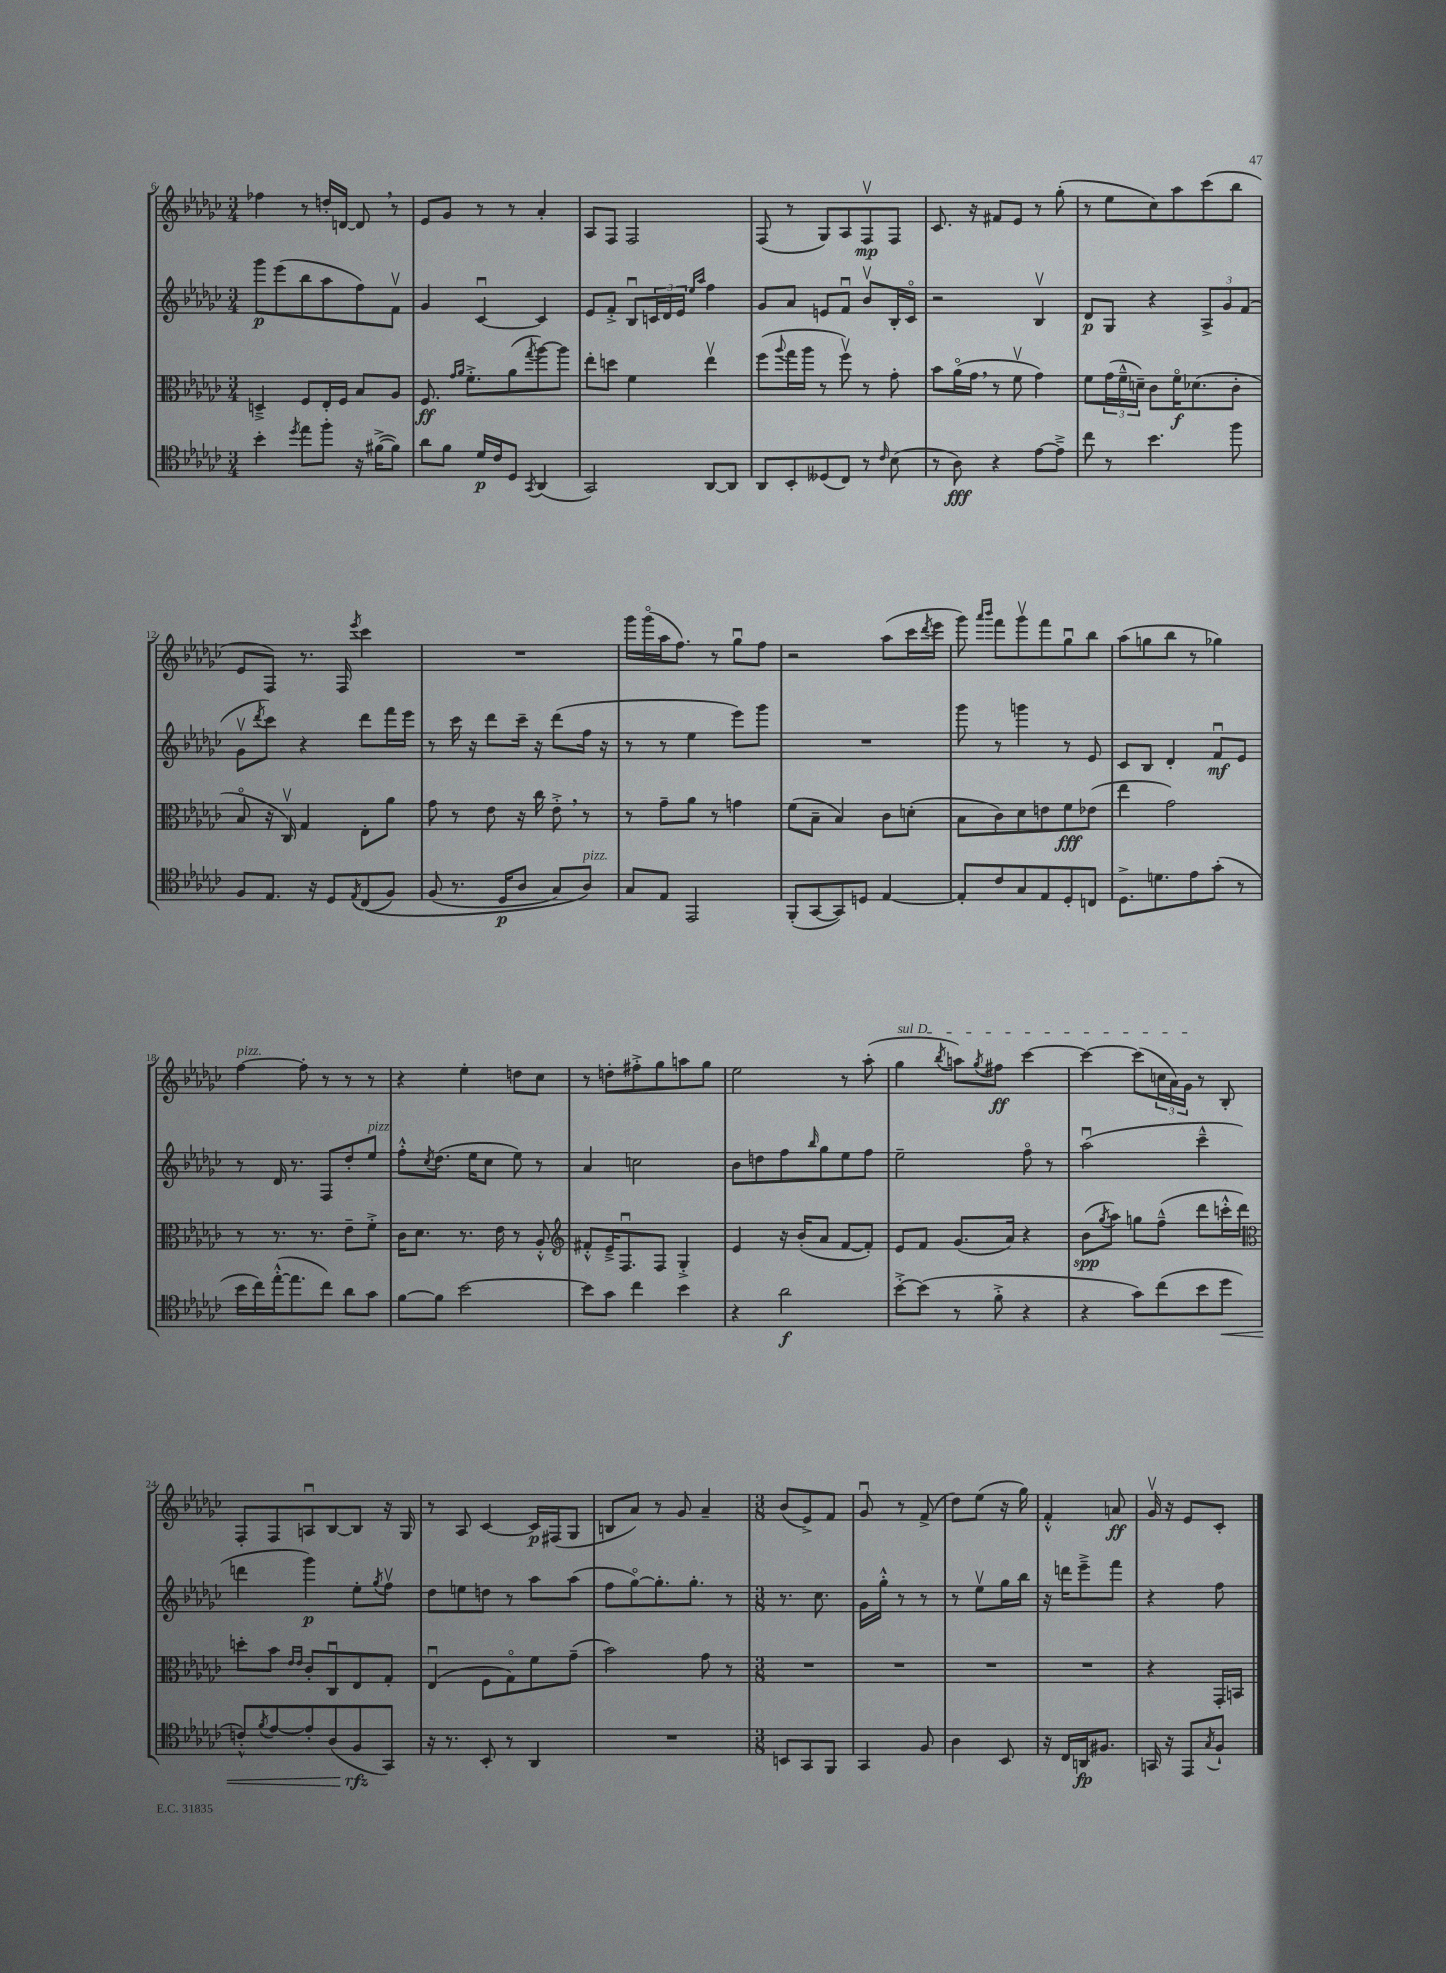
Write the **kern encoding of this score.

**kern	**kern	**kern	**kern
*staff4	*staff3	*staff2	*staff1
*clefC4	*clefC3	*clefG2	*clefG2
*k[b-e-a-d-g-c-]	*k[b-e-a-d-g-c-]	*k[b-e-a-d-g-c-]	*k[b-e-a-d-g-c-]
*M3/4	*M3/4	*M3/4	*M3/4
4b-'\	4D~^/	8ggg-\L	4ff-\
.	.	(8eee-\	.
8qdd-/	.	.	.
8ee-\L	8F/L	8bb-\	8r
8ff'\J	16E-'/L	8aa-\	16dd'/LL
.	16F/JJ	.	[16d/JJ
16r	8B-/L	8ff\)	8d/]
([16f#^\LK	.	.	.
8f#\]J)	8A-/J	8fv\J	8r
=	=	=	=
8a-\L	8.F/	4g-/	8e-/L
8f\J	.	.	8g-/J
.	16qqg-/LL	.	.
.	16qqa-/JJ	.	.
.	8.f'^\L	.	.
16d-/LL	.	[4c-u/	8r
16c-/J	.	.	.
8D-/J	(8a-\	.	8r
8qGG-/	8qgg-/	.	.
(4AA-/	[8aa-\)	4c-/]	4a-'/
.	8aa-\]J	.	.
=	=	=	=
2GG-/)	8ee-'\L	8e-/L	8A-/L
.	8dd\J	8f'^/J	8F/J
.	4f\	8B-u/L	2F/
.	.	24c/L	.
.	.	24d-/	.
.	.	24e-/JJ	.
.	.	16qqee-/LL	.
.	.	16qqaa-/JJ	.
[8AA-/L	4ee-v\	4ff\	.
8AA-/]J	.	.	.
=	=	=	=
8AA-/L	(8ff\L	8g-/L	(8F/
.	8qqaa-/	.	.
8BB-'/	16gg-\L	8a-/J	8r
.	16aa-\JJ	.	.
(8D--/	8r	8e/L	8G-/L)
8C-/J)	8ffv\)	8fu/J	8A-/
8r	8r	8b-v/L	8Fv/
16qqc-/	.	.	.
(8B-\	8g-'\	16B-'/L	8F/J
.	.	16c-o/JJ	.
=	=	=	=
8r	8b-\L	2r	8.c-/
8A-\)	(16a-o\L	.	.
.	16g-\JJ	.	16r
4r	8r	.	8f#/L
.	8fv\	.	8e-/J
[8e-\L	4g-\)	4B-v/	8r
8e-~^\]J	.	.	(8gg-'\
=	=	=	=
8cc-\	8f\L	8d-/L	8r
8r	(24g-\L	8G-/J	8ee-\L
.	24f~^^\	.	.
.	24d~\JJ)	.	.
4.b-\	8c-\L	4r	8cc-\)
.	16fo\K	.	8aa-\
.	(8.d-\	.	.
.	.	12A-^/L	(8ccc-\
.	.	12g-/	.
8ff\	8c-'\J	.	8bb-\J
.	.	(12f/J	.
=	=	=	=
8F/L	8B-o/	8g-v\L	8e-/L
.	.	8qddd-/	.
8.E-/J	16r	8ccc-\J)	8F/J)
.	16C-v/)	.	.
.	4G-/	4r	8.r
16r	.	.	.
8D-/L	.	.	.
.	.	.	16F/
8qE-/	.	.	8qeee-/
&((8C-/	8E-'\L	8ddd-\L	4ccc-\
8F/J)	8a-\J	16fff\L	.
.	.	16eee-\JJ	.
=	=	=	=
(8F/	8g-\	8r	2.r
8.r	8r	16ccc-\	.
.	.	16r	.
.	8e-\	8ddd-\L	.
16D-/LK	.	.	.
8A-/J	16r	16ccc-~\Jk	.
.	16cc-\	16r	.
8G-/L)	8e-'^\	(8ddd-\L	.
8A-/J&)	8r	16ff\Jk	.
.	.	16r	.
=	=	=	=
8G-/L	8r	8r	16ggg-\LL
.	.	.	(16ggg-o\
8E-/J	8g-~\L	8r	16aa-\J
.	.	.	8.ff\J)
2EE-/	8a-\J	4ee-\	.
.	8r	.	8r
.	4g\	8eee-\L)	8gg-u\L
.	.	8ggg-\J	8ff\J
=	=	=	=
(8FF'/L	(8f\L	2.r	2r
[8GG-/	8B-~\J	.	.
8GG-/])	4B-/)	.	.
8D/J	.	.	.
[4E-/	8c-\L	.	(8aa-\L
.	(8d'\J	.	16ccc-\L
.	.	.	8qddd-/
.	.	.	16eee-\JJ
=	=	=	=
8E-'/]L	8B-\L	8ggg-\	8ggg-\)
.	.	.	16qqaaa-/LL
.	.	.	16qqbbb-/JJ
8c-/	8c-\)	8r	8fff\L
8G-/	8d-\	4ggg\	8ggg-v\
8E-/	8e\	.	8fff\
8D-'/	8f\	8r	8gg-u\
8C/J	(8e-\J	8e-/	8bb-\J
=	=	=	=
8.D-^\L	4ee-\	8c-/L	(8aa-\L
.	.	8B-/J	8gg\
8.d\	.	.	.
.	2g-\)	4d-'/	8bb-\J
8e-\	.	.	8r
(8g-'\J	.	8fu/L	4gg-\)
8r	.	8e-/J	.
=	=	=	=
16b-\LL	8r	8r	[4ff\
16cc-\)	.	.	.
([16ee-'^^\J	8.r	16d-/	.
8.ee-\]	.	8.r	.
.	.	.	8ff'\]
.	8.r	.	.
8cc-\J)	.	8F/L	8r
8a-\L	8e-~\L	8dd-'/	8r
8g-\J	8f'^\J	8ee-/J	8r
=	=	=	=
[8f\L	16c-\LK	8ff'^^\L	4r
.	8.d-\J	.	.
.	.	8qcc-/	.
8f\]J	.	(8.dd-\J	.
[2b-\	8.r	.	4ee-'\
.	.	16ee-\LK	.
.	.	8cc-\J	.
.	16e-\	.	.
.	8r	8ee-\)	8dd\L
.	8A-'^^/	8r	8cc-\J
=	=	=	=
*	*clefG2	*	*
8b-\]L	8f#'^^/L	4a-/	8r
8g-\J	16e-~^/K	.	8dd'\L
.	8.Fu/	.	.
4cc-\	.	2cc\	8ff#'^\
.	8F/J	.	8gg-\
4b-\	4G-'^/	.	8aa\
.	.	.	8gg-\J
=	=	=	=
4r	4e-/	8b-\L	2ee-\
.	.	8dd\	.
2a-\	16r	8ff\	.
.	(16b-'/LK	.	.
.	.	16qqbb-/	.
.	8a-/J	8gg-\	.
.	[8f/L	8ee-\	8r
.	8f'/]J)	8ff\J	(8aa-'\
=	=	=	=
[8b-'^\L	8e-/L	2ee-~\	4gg-\
(8b-\]J	8f/J	.	.
.	.	.	8qbb-/
8r	(8.g-/L	.	8aa\L)
.	.	.	8qgg-/
8f'^\	.	.	8ff#\J
.	16a-/Jk)	.	.
4r	4r	8ffo\	[4ccc-\
.	.	8r	.
=	=	=	=
4r	(8b-\L	(2aa-u\	4ccc-\_
.	8qgg-/	.	.
.	8aa-\J)	.	.
8g-\L)	8gg\L	.	(8ccc-\]L
(8cc-\	(8ff~^^\J	.	24cc\L
.	.	.	24a-\)
.	.	.	24g-\JJ
8b-\	8ddd-\L	4ccc-~^^\	8r
8dd-\J	16ccc'^^\L	.	8B-'/
.	16ddd-\JJ)	.	.
=	=	=	=
*	*clefC3	*	*
8c'^^/L)	8dd'\L	4ddd\	8F'/L
8qf/	.	.	.
[8e-/	8b-\J	.	8F/
.	16qqe-/LL	.	.
.	16qqe-/JJ	.	.
8e-'/]	8c-'/L	4ggg-\)	8Au/
(8A-/	8C-u/	.	[8B-/
8F/	8E-/	8ee-'\L	8B-/]J
.	.	8qgg-/	.
8GG-/J)	8G-'/J	8ffv\J	16r
.	.	.	16G-/
=	=	=	=
16r	(4E-u/	8dd-\L	8r
8.r	.	.	.
.	.	8ee\	8A-/
8BB-'/	8F\L	8dd\J	[4c-/
8r	8G-o\)	8r	.
4AA-/	8f\	8aa-\L	16c-/]LL
.	.	.	(16F#/J
.	(8g-~\J	(8aa-\J	8G-/J
=	=	=	=
2.r	2b-\)	8ff\L	8B/L
.	.	[8gg-o\)	8a-/J)
.	.	8.gg-'\]	8r
.	.	.	8g-/
.	.	8.gg-'\J	.
.	8g-\	.	4a-~/
.	8r	8r	.
=	=	=	=
*M3/8	*M3/8	*M3/8	*M3/8
8BB/L	4.r	8.r	(8b-/L
8GG-/	.	.	8e-^/)
.	.	8.cc-\	.
8FF/J	.	.	8f/J
=	=	=	=
4GG-/	4.r	16g-\LL	8g-u/
.	.	16gg-'^^\JJ	.
.	.	8r	8r
8F/	.	8r	(8f^/
=	=	=	=
4A-\	4.r	8r	8dd-\L)
.	.	8ee-v\L	(8ee-\J
8BB-/	.	16gg-\L	16r
.	.	16bb-\JJ	16gg-\)
=	=	=	=
16r	4.r	16r	4f'^^/
16C-/LL	.	16ddd\LK	.
16AA/J	.	8eee-~^\	.
8.F#/J	.	.	.
.	.	8fff\J	8a/
=	=	=	=
16GG/	4r	4r	16g-v/
16r	.	.	16r
8EE-/L	.	.	8e-/L
8qG-/	.	.	.
8F`/J	16GG-'/LL	8ff\	8c-'/J
.	16BB/JJ	.	.
==	==	==	==
*-	*-	*-	*-
